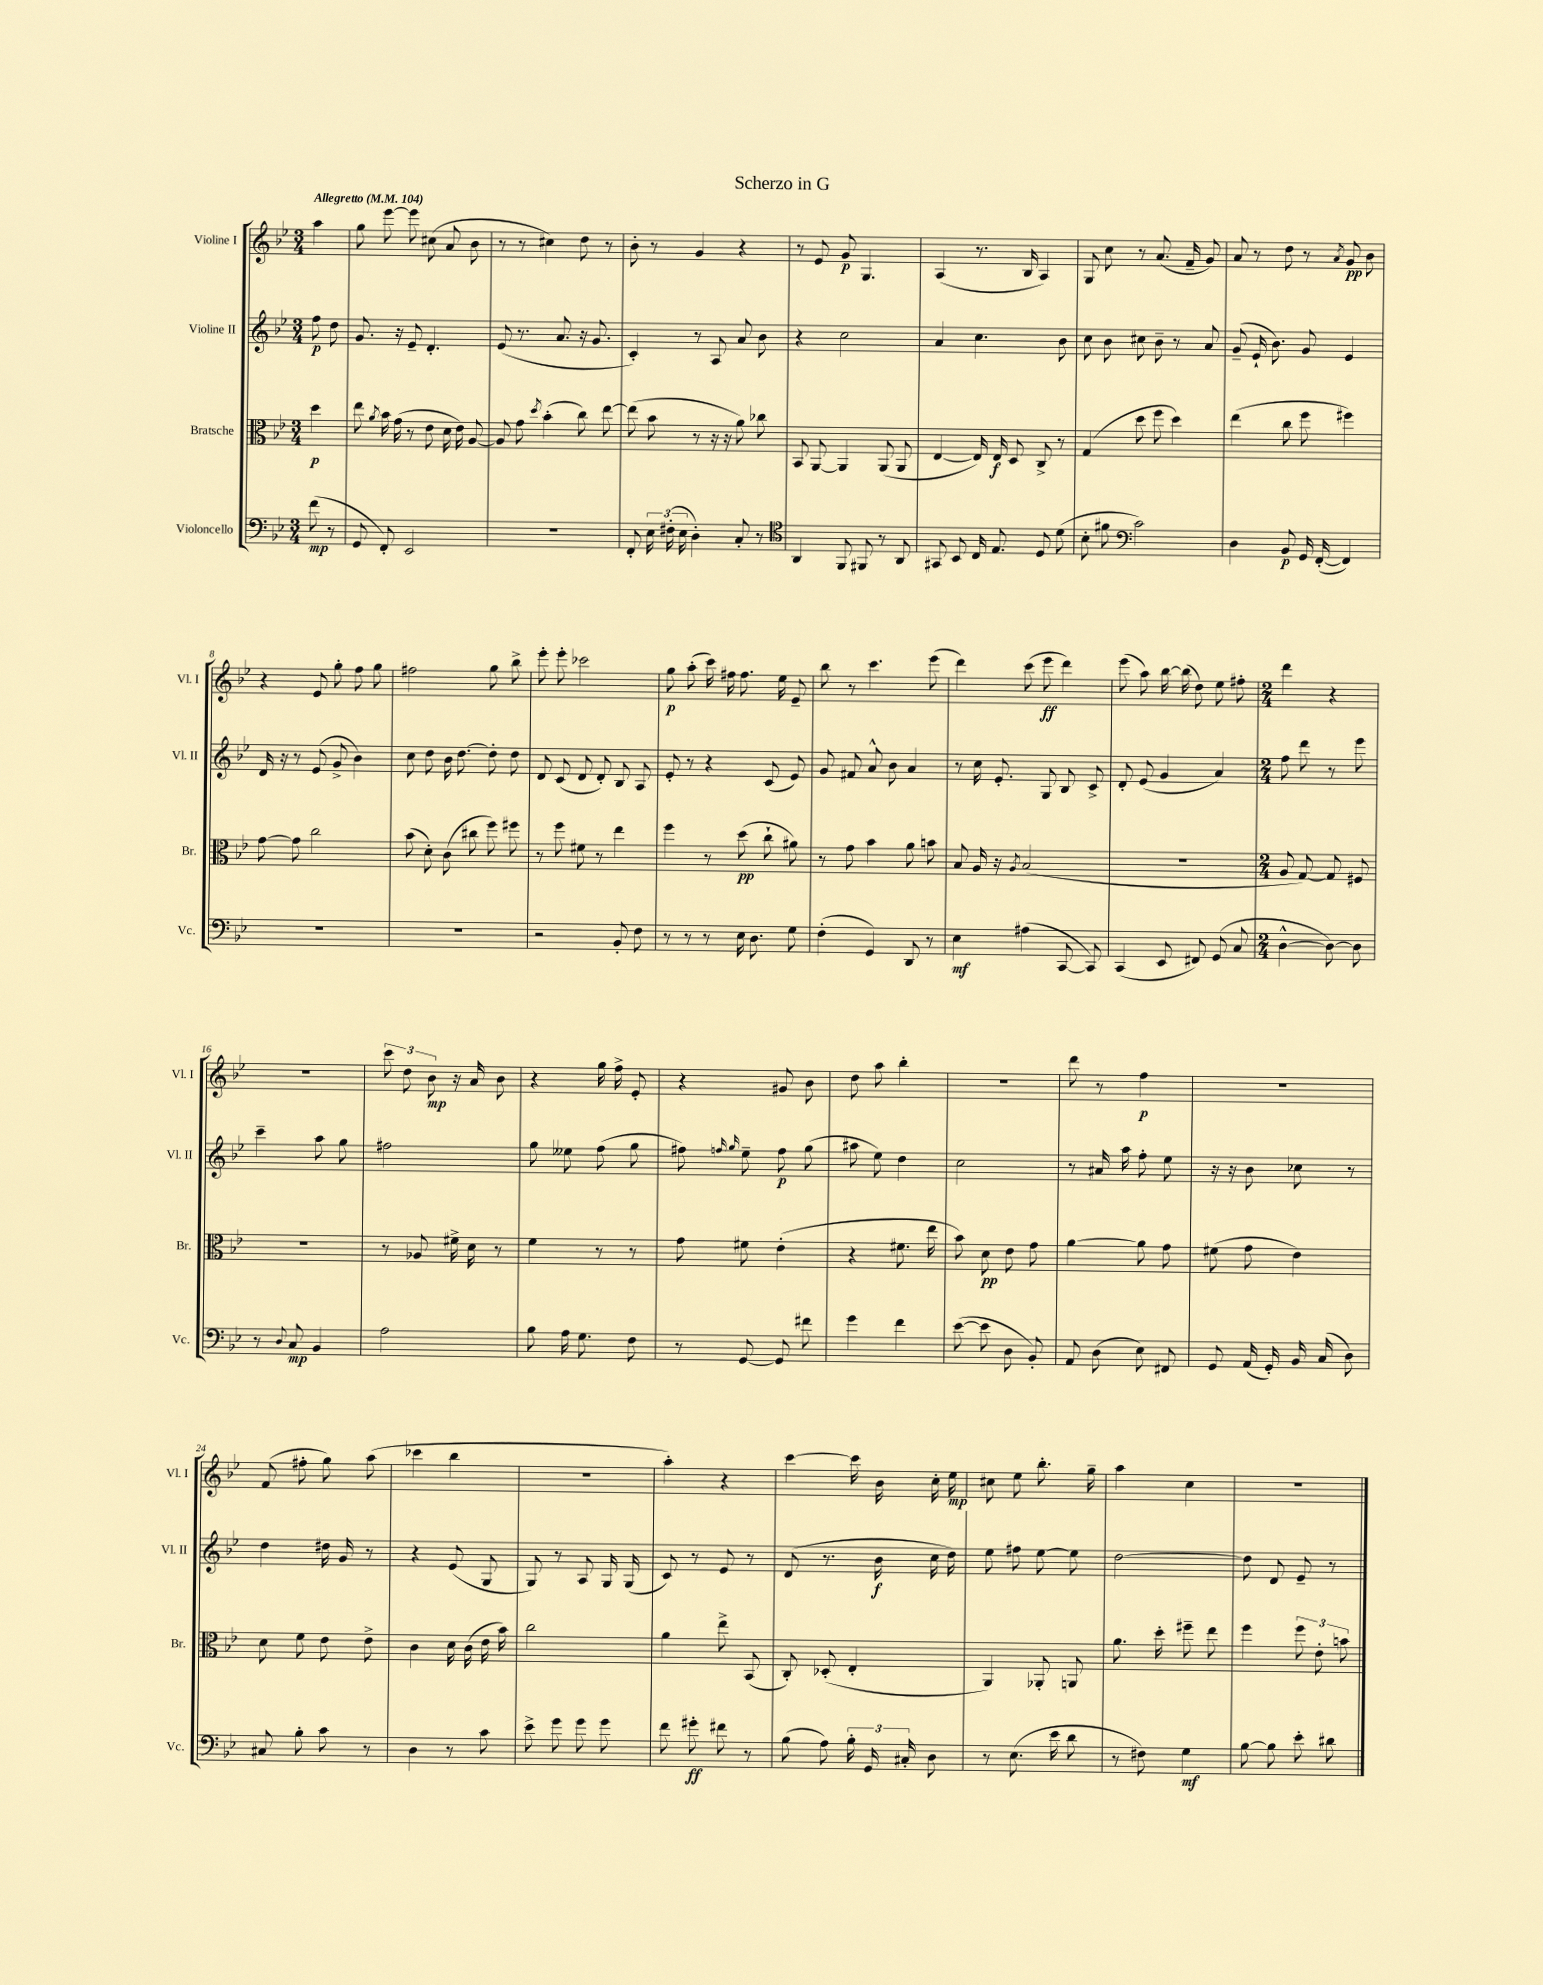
\header { title = "Scherzo in G" }
<<
\new StaffGroup <<
\new Staff = "s0" \with { instrumentName = "Violine I" shortInstrumentName = "Vl. I" } {
    \clef treble \key bes \major \numericTimeSignature \time 3/4 \partial 4 \tempo "Allegretto" 4 = 104
    \autoBeamOff a''4 |
    g''8 ees'''8~ ees'''8 cis''8( a'8 bes'8 |
    r8 r8 cis''4) d''8 r8 |
    bes'8-. r8 g'4 r4 |
    r8 ees'8 g'8\p g4. |
    a4( r8. bes16 a4) |
    g8 c''8 r8 a'8.( f'16-- g'8) |
    a'8 r8 d''8 r8 \acciaccatura { a'8 } g'8\pp bes'8 |
    r4 ees'8 g''8-. f''8 g''8 |
    fis''2 g''8 bes''8-> |
    ees'''8-. ees'''8-. ces'''2 |
    g''8\p a''8-.( c'''16) fis''16 fis''8. ees''16 ees'8-- |
    bes''8 r8 c'''4. ees'''8( |
    d'''4) c'''8( ees'''8\ff d'''4) |
    ees'''8( a''8) bes''16~ bes''16( d''8) ees''8 fis''8-. |
    \numericTimeSignature \time 2/4 d'''4 r4 |
    R2 |
    \tuplet 3/2 { c'''8 d''8 bes'8\mp } r16 a'16 bes'8 |
    r4 g''16 f''16-> ees'8-. |
    r4 gis'8 bes'8 |
    d''8 a''8 bes''4-. |
    r2 |
    d'''8 r8 f''4\p |
    r2 |
    f'8( fis''8-. g''8) a''8( |
    ces'''4 bes''4 |
    R2 |
    a''4-.) r4 |
    c'''4~ c'''16 bes'16 c''16-. ees''16\mp |
    cis''8 ees''8 bes''8.-. g''16-- |
    a''4 c''4 |
    R2 \bar "|." |
}
\new Staff = "s1" \with { instrumentName = "Violine II" shortInstrumentName = "Vl. II" } {
    \clef treble \key bes \major \numericTimeSignature \time 3/4 \partial 4
    \autoBeamOff f''8\p d''8 |
    g'8. r16 ees'8-- d'4.-. |
    ees'8( r8. a'8. r16 g'8. |
    c'4-.) r8 a8 a'8 bes'8 |
    r4 c''2 |
    a'4 c''4. bes'8 |
    c''8 bes'8 cis''8 bes'8-- r8 a'8 |
    g'8--( ees'16-! bes'8.) g'8 ees'4 |
    d'16 r16 r8 ees'8( g'8-> bes'4) |
    c''8 d''8 bes'16 d''8.~ d''8-. d''8 |
    d'8 c'8( d'8 d'8-.) bes8 a8 |
    ees'8-. r8 r4 c'8( ees'8) |
    g'8 fis'8 a'8-^ bes'8 a'4 |
    r8 c''16 ees'8.-. g8 bes8 c'8-> |
    d'8-. ees'8( g'4 a'4) |
    \numericTimeSignature \time 2/4 f''8 d'''8 r8 ees'''8 |
    c'''4-- a''8 g''8 |
    fis''2 |
    g''8 eeses''8 f''8( g''8 |
    fis''8) \grace { f''16 g''16 } ees''8-- f''8\p g''8( |
    ais''8 ees''8) d''4 |
    c''2 |
    r8 ais'16 a''16 f''8-. ees''8 |
    r16 r16 bes'8 ces''8 r8 |
    d''4 dis''16 g'16 r8 |
    r4 ees'8( g8 |
    g8) r8 a8 g16 g16( |
    c'8) r8 ees'8 r8 |
    d'8( r8. bes'16\f c''16 d''16) |
    ees''8 fis''8 ees''8~ ees''8 |
    d''2~ |
    d''8 d'8 ees'8-- r8 \bar "|." |
}
\new Staff = "s2" \with { instrumentName = "Bratsche" shortInstrumentName = "Br." } {
    \clef alto \key bes \major \numericTimeSignature \time 3/4 \partial 4
    \autoBeamOff d''4\p |
    ees''8 \acciaccatura { a'8 } bes'16 g'16( r8 ees'8 d'16 ees'16) a8~ |
    a8 g'8 \acciaccatura { d''8 } bes'4-.( c''8) ees''8~ |
    ees''8( bes'8 r8 r16 r16 a'8) ces''8 |
    bes,8 a,8~ a,4 a,8( a,8 |
    ees4~ ees16) ees16\f d8 c8-> r8 |
    g4( d''8 f''8 d''4) |
    ees''4( c''8 f''8 fis''4) |
    g'8~ g'8 c''2 |
    bes'8( d'8-.) c'8( cis''8 f''8) fis''8 |
    r8 f''8 fis'8 r8 ees''4 |
    f''4 r8 d''8\pp( c''8-! ais'8) |
    r8 g'8 bes'4 a'8 b'8 |
    bes8 a16 r16 \acciaccatura { a8 } bes2( |
    R2. |
    \numericTimeSignature \time 2/4 a8 g8~) g8 fis8 |
    R2 |
    r8 aes8 fis'16-> d'16 r8 |
    f'4 r8 r8 |
    g'8 fis'8 ees'4-.( |
    r4 fis'8. ees''16 |
    bes'8) d'8\pp ees'8 g'8 |
    a'4~ a'8 g'8 |
    fis'8( g'8 ees'4) |
    d'8 f'8 ees'8 ees'8-> |
    c'4 d'16 c'16( ees'16 bes'16) |
    c''2 |
    a'4 ees''8-> bes,8( |
    c8-.) des8-.( ees4-. |
    a,4) aes,8-. a,8 |
    a'8. d''16-. fis''8-- ees''8 |
    f''4 \tuplet 3/2 { f''8 ees'8-. b'8 } \bar "|." |
}
\new Staff = "s3" \with { instrumentName = "Violoncello" shortInstrumentName = "Vc." } {
    \clef bass \key bes \major \numericTimeSignature \time 3/4 \partial 4
    \autoBeamOff f'8\mp( r8 |
    g,8 f,8-.) ees,2 |
    R2. |
    f,8-. \tuplet 3/2 { ees16 fis16-.( ees16 } d4-.) c8-. r8 |
    \clef tenor a,4 f,8 fis,8 r8 a,8 |
    gis,8 bes,8 c16 ees8. d8 d'8( |
    bes8-. fis'8 \clef bass c'2) |
    d4 bes,8\p g,16 f,16~-.( f,4) |
    R2. |
    R2. |
    r2 bes,8-. f8 |
    r8 r8 r8 ees16 d8. g8 |
    f4-.( g,4) d,8 r8 |
    ees4\mf ais4( c,8~ c,8) |
    c,4( ees,8 fis,8) g,8( c8 |
    \numericTimeSignature \time 2/4 d4~-^ d8~) d8 |
    r8 \appoggiatura { d8 } c8\mp bes,4 |
    a2 |
    bes8 a16 g8. f8 |
    r8 g,8~ g,8 fis'8 |
    g'4 f'4 |
    ees'8~( ees'8 d8 bes,8-.) |
    a,8 d8( ees8) fis,8 |
    g,8 a,16( g,16-.) bes,16 c16( d8) |
    cis8 bes8-. c'8 r8 |
    d4 r8 c'8 |
    ees'8-> g'8 g'8 g'8 |
    f'8 gis'8-.\ff fis'8 r8 |
    bes8( a8) \tuplet 3/2 { bes16-. g,16 cis16-. } d8 |
    r8 ees8.( ees'16 d'8 |
    r8 fis8) g4\mf |
    bes8~ bes8 ees'8-. dis'8 \bar "|." |
}
>>
>>
